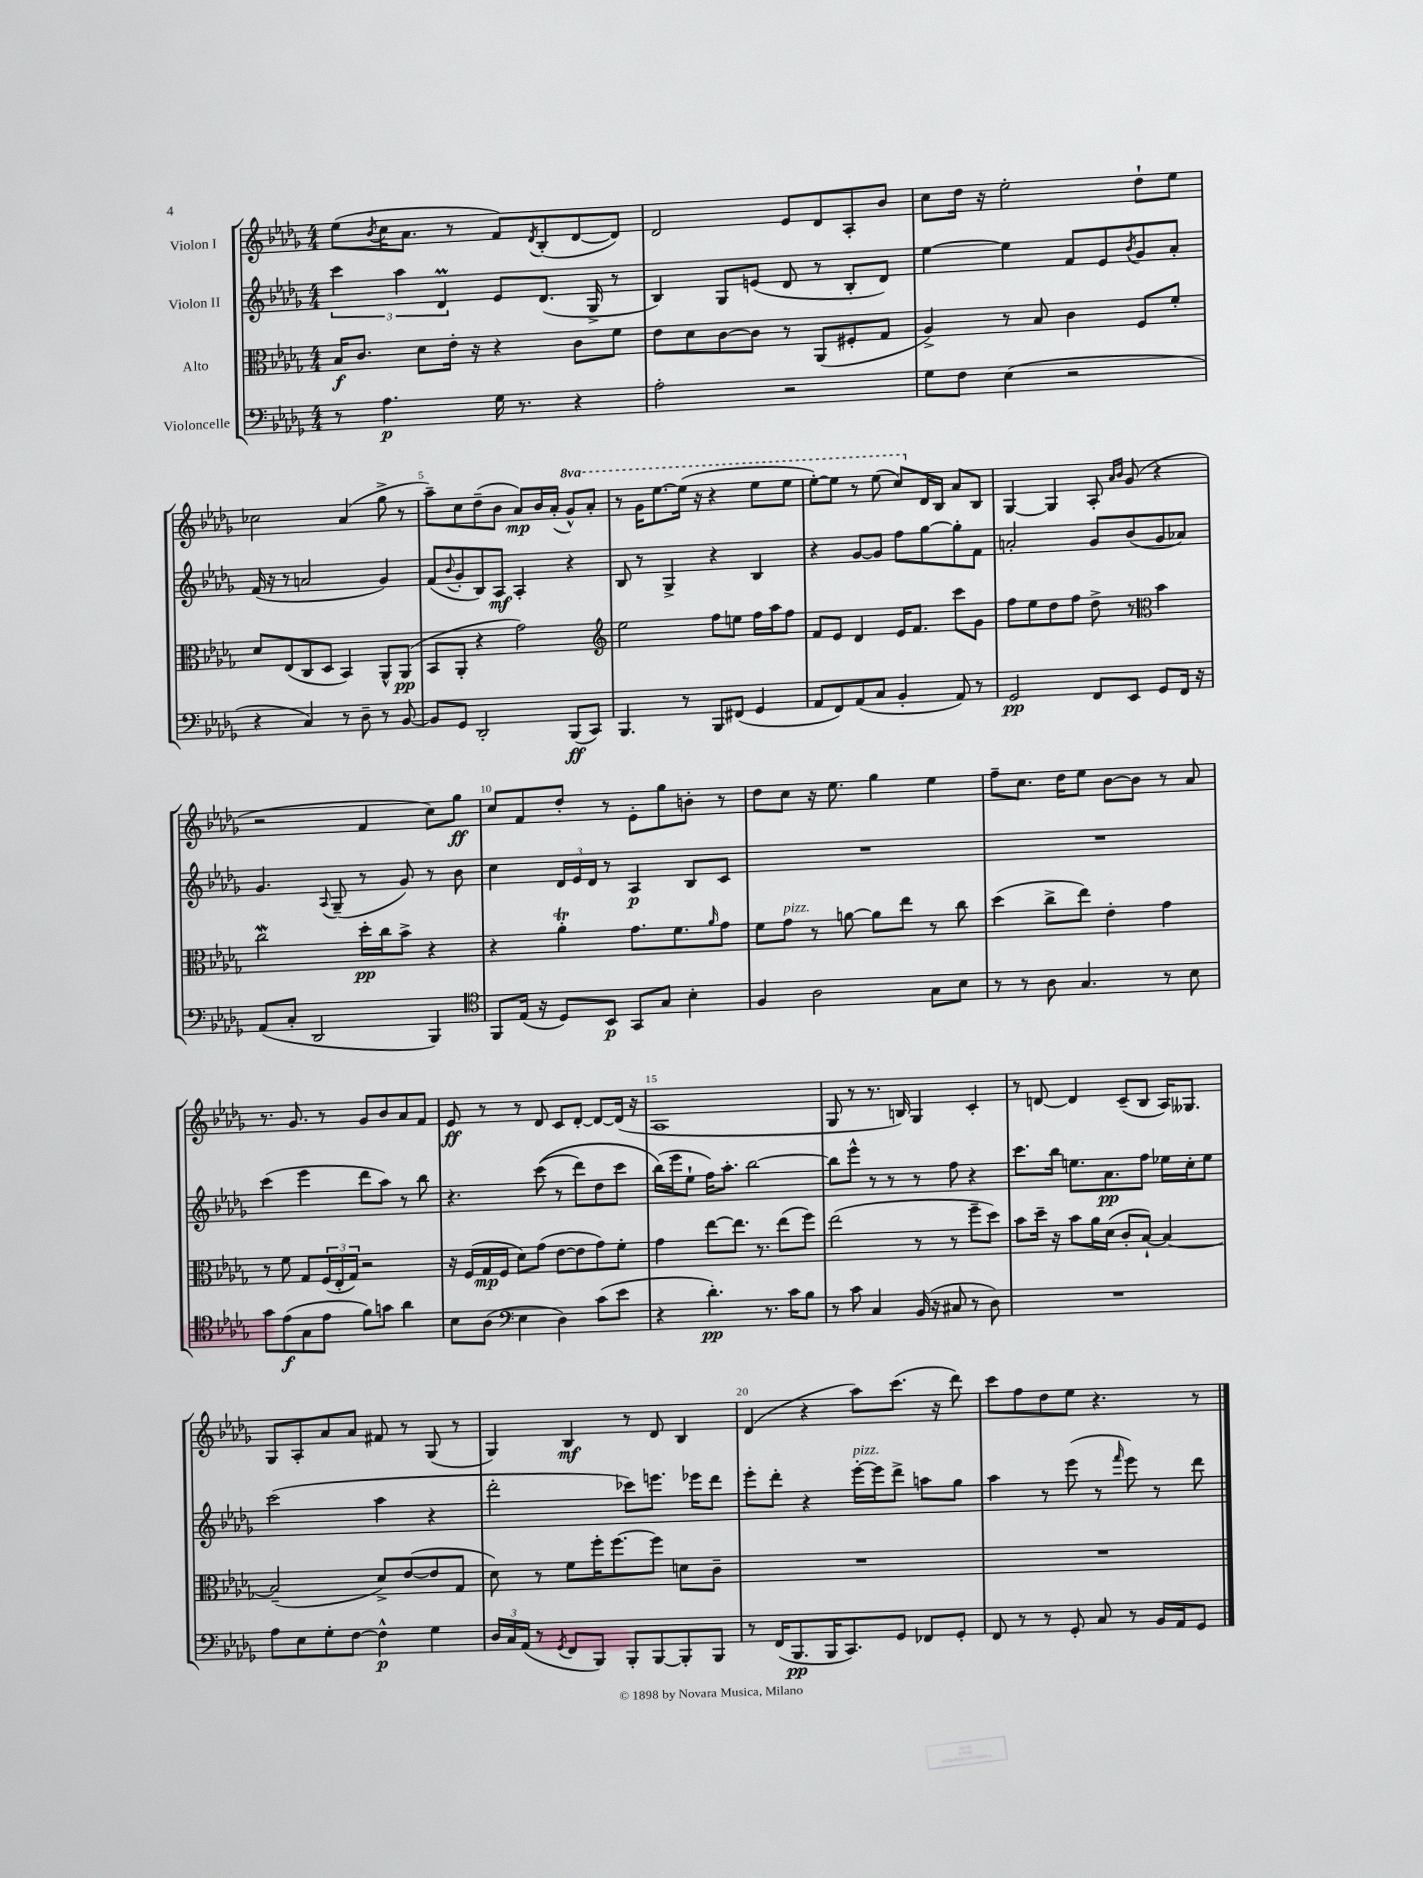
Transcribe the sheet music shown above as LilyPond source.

<<
\new StaffGroup <<
\new Staff = "s0" \with { instrumentName = "Violon I" } {
    \clef treble \key des \major \numericTimeSignature \time 4/4 \set Staff.ottavationMarkups = #ottavation-simple-ordinals
    ees''8( \acciaccatura { bes'8 } c''16 aes'8. r8 f'8) \acciaccatura { des'8 } bes8-.( des'8~ des'8) |
    des'2 ees'8 des'8 aes8-. bes'8 |
    c''8 des''16 r16 ees''2-. des''8-! ees''8 |
    ces''2 aes'4( ges''8-> r8 |
    aes''8--) c''8 des''8--( bes'8 aes'8\mp) bes'16 aes'16-.( \ottava #1 ges''8-^) aes''8-. |
    r8 ges''16 ees'''8.~ ees'''16( r16 r4 ees'''8 ees'''8 |
    ees'''8~-.) ees'''8 r8 ees'''8( c'''8) \ottava #0 des'16 bes16 aes'8 bes8 |
    ges4~ ges4 aes8-. \grace { aes'16 bes'16 } ges'8( r4 |
    r2 f'4 c''8) ges''8\ff |
    c''8 f'8 des''8-. r8 ees'8-. ges''8 b'8-. r8 |
    des''8 c''8 r16 ees''8. ges''4 ees''4 |
    f''8-- c''8. des''16 ees''8 bes'8~ bes'8 r8 aes'8 |
    r8. ges'8. r8 ges'8 bes'8 aes'8 f'8 |
    ees'8\ff r8 r8 des'8 c'8 des'8~-. des'8~ des'16( r16 |
    aes1 |
    ges8 r8 r8. b16) ges4 c'4-. |
    r8 d'8~ d'4 c'8--( bes8 aes16) geses8. |
    ges8 aes8-. aes'8 aes'8 fis'8 r8 ges8( r8 |
    ges4) bes4\mf r8 des'8 bes4 |
    des'4( r4 aes''8) c'''8.( r16 des'''8) |
    c'''8 f''8 des''8 ees''8 r4. r8 \bar "|." |
}
\new Staff = "s1" \with { instrumentName = "Violon II" } {
    \clef treble \key des \major \numericTimeSignature \time 4/4
    \tuplet 3/2 { c'''4 aes''4 des'4\prall } ees'8 des'8.( ges16-> r8 |
    bes4) ges8 e'8( des'8 r8 bes8-. des'8) |
    ees''4~ ees''4 f'8 ees'8 \acciaccatura { bes'8 } ges'8 aes'8-. |
    f'16( r16 r8 a'2 ges'4) |
    f'8( \appoggiatura { bes'8 } ges'8-. bes8) aes8\mf aes4-. r4 |
    bes8 r8 ges4-> r4 bes4 |
    r4 ges'8~ ges'8 f''8 ges''8~ ges''8-. f'8 |
    a'2-. ges'8 bes'8( ges'8 aes'8) |
    ges'4. \appoggiatura { aes8 } ges8--( r8 ges'8) r8 bes'8 |
    c''4 \tuplet 3/2 { des'16 ees'16 des'16 } r8 aes4\p bes8 c'8 |
    R1 |
    R1 |
    c'''4( ees'''4 des'''8 aes''8) r8 bes''8 |
    r4. c'''8(\( r8 des'''8) des''8 c'''8 |
    bes''16(\) ees'''16 ees''8-! f''16) aes''8.-. bes''2~ |
    bes''8 ees'''8-^ r8 r8 r8 f''8 r4 |
    c'''8. bes''16 e''8. aes'8.\pp f''8 ees''16 c''16-. ees''8 |
    c'''2( aes''4 r4 |
    des'''2-. ces'''8) e'''8. ees'''16 des'''8 |
    ees'''8-. des'''8-. r4 ees'''16~-.^\markup { \italic "pizz." } ees'''16 des'''8-> a''8 ges''8 |
    aes''4 r8 ees'''8( r8 \grace { f'''16 } ees'''8) r8 des'''8 \bar "|." |
}
\new Staff = "s2" \with { instrumentName = "Alto" } {
    \clef alto \key des \major \numericTimeSignature \time 4/4
    bes16\f c'8. des'8 ees'16-. r16 r4 c'8 f'8 |
    ees'8 des'8 c'8~ c'8 r8 aes,8( fis8-. ges8 |
    aes4->) r8 bes8 c'4 f8 f'8-. |
    des'8 ees8( c8 des8 bes,4) aes,8-^ aes,8\pp( |
    bes,8 aes,8-. r4 ges'2) |
    \clef treble ees''2 f''8 e''8 f''16 aes''16 f''8 |
    f'8 ees'8 des'4 ees'16 f'8. c'''8 ges'8 |
    f''8 ees''8 des''8 f''8 des''8-> r8 \clef alto bes'4 |
    c''2\mordent des''16-.\pp c''16 bes'8-> r4 |
    r4 aes'4-.\trill ges'8. f'8. \grace { aes'16 } ges'8 |
    f'8 ges'8^\markup { \italic "pizz." } r8 a'8~ a'8 ees''8 r8 c''8 |
    des''4( c''8-> ees''8) ees'4-. ges'4 |
    r8 f'8 ges8 \tuplet 3/2 { f16( ees16-. ges16) } r2 |
    r16 f16( ges16\mp f16 des'8) ges'8( ees'8~ ees'8 ges'8) f'8-. |
    ges'4 ees''8~ ees''8. r8. ees''8( f''8) |
    ees''2( r8 r8 f''8-- des''8) |
    bes'8 des''16-- r16 bes'8 aes'16 des'16( c'8-. bes8~-!) bes4~ |
    bes2--( des'8->) ees'8~( ees'8 ges8 |
    des'8) r8 f'8 f''16-. f''8.~ f''8 d'8 c'8-- |
    R1 |
    R1 \bar "|." |
}
\new Staff = "s3" \with { instrumentName = "Violoncelle" } {
    \clef bass \key des \major \numericTimeSignature \time 4/4
    r8 aes4.\p ges16 r8. r4 |
    aes2-. r2 |
    ges8 f8 ees4( r2 |
    r4 c4) r8 des8-- r8 bes,8~ |
    bes,8 ges,8 des,2-. bes,,8\ff( c,8) |
    bes,,4. r8 bes,,8 fis,8( ges,4 |
    aes,8 f,8) aes,8( c8 bes,4-. aes,8) r8 |
    ges,2\pp f,8 ees,8 ges,8 f,16 r16 |
    aes,8( c8-. des,2 bes,,4) |
    \clef tenor f,8 ees16( r16 des8) bes,8\p ges,8 ges8 bes4-. |
    f4 aes2 ges8 bes8 |
    r8 r8 aes8 ges4. r8 bes8 |
    ges'8 ees'8\f( ges8 ees'8 f'8) g'8 aes'4 |
    bes8 aes8( \clef bass ees4 des4) c'8( ees'8 |
    r4 des'4.-.\pp) r8. c'16 bes8 |
    r8 c'8 c4 bes,16( r16 cis8 r8 des8) |
    R1 |
    aes8 ees8 ges8-. f8~ f4-^\p ges4 |
    \tuplet 3/2 { des16 c16 aes,16( } r8 \acciaccatura { ges,8 } f,8 bes,,8) bes,,8-. bes,,8~ bes,,8-. bes,,8 |
    r8 f,16( bes,,8.\pp bes,,16 c,8.) ges,8 fes,8 ges,8-. |
    f,8 r8 r8 ges,8-. c8 r8 bes,16 aes,16 ges,8 \bar "|." |
}
>>
>>
\layout { \context { \Score \override BarNumber.break-visibility = ##(#f #t #t) barNumberVisibility = #(every-nth-bar-number-visible 5) } }
